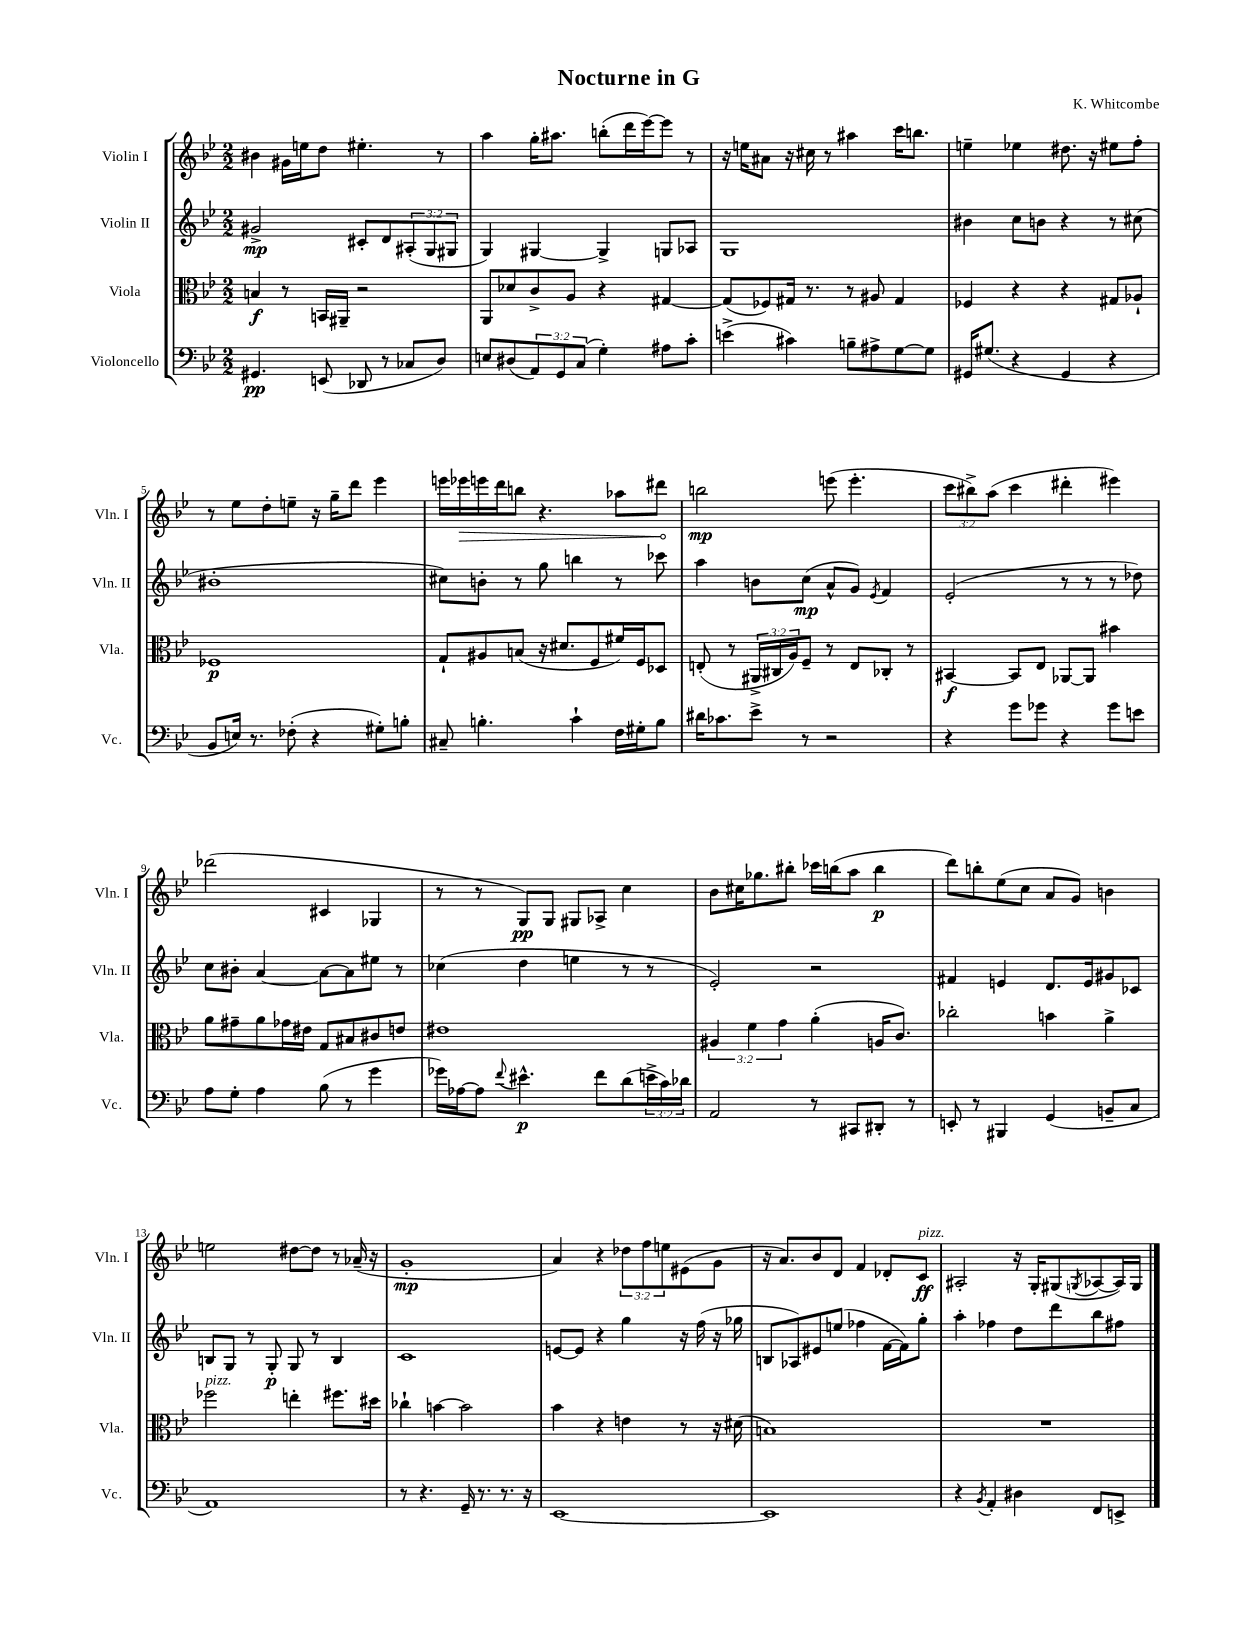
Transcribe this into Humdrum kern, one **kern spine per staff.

**kern	**dynam	**kern	**dynam	**kern	**dynam	**kern	**dynam
*part4	*part4	*part3	*part3	*part2	*part2	*part1	*part1
*staff4	*staff4	*staff3	*staff3	*staff2	*staff2	*staff1	*staff1
*I"Violoncello	*	*I"Viola	*	*I"Violin II	*	*I"Violin I	*
*I'Vc.	*	*I'Vla.	*	*I'Vln. II	*	*I'Vln. I	*
*clefF4	*	*clefC3	*	*clefG2	*	*clefG2	*
*k[b-e-]	*	*k[b-e-]	*	*k[b-e-]	*	*k[b-e-]	*
*M2/2	*	*M2/2	*	*M2/2	*	*M2/2	*
=1	=1	=1	=1	=1	=1	=1	=1
4.GG#X/	pp	4Bn/	f	2g#X^/	mp	4b#X\	.
.	.	8r	.	.	.	16g#X\LL	.
.	.	.	.	.	.	16een\J	.
(8EEn/	.	16BBn/LL	.	.	.	8dd\J	.
.	.	16AA#X~/JJ	.	.	.	.	.
8DD-X/	.	2r	.	8c#X'/L	.	4.ee#X'\	.
8r	.	.	.	8d/	.	.	.
8C-X/L	.	.	.	(12A#X'/	.	.	.
.	.	.	.	12G/	.	.	.
8D/J)	.	.	.	.	.	8r	.
.	.	.	.	12G#X/J	.	.	.
=2	=2	=2	=2	=2	=2	=2	=2
8En/L	.	8AA/L	.	4G/)	.	4aa\	.
(8D#X/	.	8d-X/	.	.	.	.	.
12AA/)	.	8c^/	.	[4G#X/	.	16gg'\KL	.
.	.	.	.	.	.	8.aa#X\J	.
12GG/	.	.	.	.	.	.	.
.	.	8A/J	.	.	.	.	.
(12C/J	.	.	.	.	.	.	.
4G'\)	.	4r	.	4G#^/]	.	(8bbn'\L	.
.	.	.	.	.	.	16ddd\L	.
.	.	.	.	.	.	[16eee-\J)	.
8A#X\L	.	[4G#X/	.	8Gn/L	.	8eee-\J]	.
8c'\J	.	.	.	8A-X/J	.	8r	.
=3	=3	=3	=3	=3	=3	=3	=3
(4en^\	.	(8G#/L]	.	1G	.	16r	.
.	.	.	.	.	.	16een\KL	.
.	.	8F-X/)	.	.	.	8a#X\J	.
4c#X\)	.	16G#X/Jk	.	.	.	16r	.
.	.	8.r	.	.	.	16cc#X\	.
.	.	.	.	.	.	8r	.
8Bn~\L	.	8r	.	.	.	4aa#X\	.
8A#X^\	.	8A#X/	.	.	.	.	.
[8G\	.	4G#/	.	.	.	16ccc\KL	.
.	.	.	.	.	.	8.bbn\J	.
8G\J]	.	.	.	.	.	.	.
=4	=4	=4	=4	=4	=4	=4	=4
16GG#X/KL	.	4F-X/	.	4b#X\	.	4een~\	.
(8.G#X/J	.	.	.	.	.	.	.
4r	.	4r	.	8cc\L	.	4ee-X\	.
.	.	.	.	8bn\J	.	.	.
4GG#/	.	4r	.	4r	.	8.dd#X\	.
.	.	.	.	.	.	16r	.
4r	.	8G#X/L	.	8r	.	8ee#X\L	.
.	.	8A-X`/J	.	(8cc#X\	.	8ff'\J	.
!!LO:LB:g=z
=5	=5	=5	=5	=5	=5	=5	=5
8BB-/L	.	1F-X	p	1b#X'	.	8r	.
16En/Jk)	.	.	.	.	.	8ee-\L	.
8.r	.	.	.	.	.	.	.
.	.	.	.	.	.	8dd'\	.
(8F-X'\	.	.	.	.	.	8een~\J	.
4r	.	.	.	.	.	16r	.
.	.	.	.	.	.	16gg~\KL	.
.	.	.	.	.	.	8ddd\J	.
8G#X'\L)	.	.	.	.	.	4eee-\	.
8Bn'\J	.	.	.	.	.	.	.
=6	=6	=6	=6	=6	=6	=6	=6
8C#X~/	.	8G`/L	.	8cc#X\L)	.	16eeen\LL	.
!	!	!	!	!	!	!	!LO:HP:b
.	.	.	.	.	.	16eee-X\	>
4.Bn'\	.	8A#X/	.	8bn'\J	.	16eeen\	.
.	.	.	.	.	.	16ddd\J	.
.	.	(8Bn/J	.	8r	.	8bbn\J	.
.	.	16r	.	8gg\	.	4.r	.
.	.	8.d#X/L	.	.	.	.	.
4c`\	.	.	.	4bbn\	.	.	.
.	.	8F/	.	.	.	.	.
16F\LL	.	16f#X/L)	.	8r	.	8aa-X\L	.
16G#X'\J	.	16F/J	.	.	.	.	.
8B\J	.	8D-X/J	.	8ccc-X\	.	8ddd#X\J	.
.	.	.	.	.	.	.	]
=7	=7	=7	=7	=7	=7	=7	=7
16d#X\KL	.	(8En'/	.	4aa\	.	2bbn\	mp
8.c-X\	.	.	.	.	.	.	.
.	.	8r	.	.	.	.	.
8e-^\J	.	24AA#X^/LL	.	8bn\L	.	.	.
.	.	24C#X/	.	.	.	.	.
.	.	24A/J)	.	.	.	.	.
8r	.	8F~/J	.	(8cc\J	mp	.	.
2r	.	8r	.	8a^^/L	.	(8eeen\	.
.	.	8E/L	.	8g/J)	.	4.eee'\	.
.	.	.	.	8qe-/	.	.	.
.	.	8C-X'/J	.	4f/	.	.	.
.	.	8r	.	.	.	.	.
=8	=8	=8	=8	=8	=8	=8	=8
4r	.	[4BB#X/	f	(2e-'/	.	12ccc\L	.
.	.	.	.	.	.	12bb#X^\)	.
.	.	.	.	.	.	(12aa\J	.
8g\L	.	8BB#/L]	.	.	.	4ccc\	.
8g-X\J	.	8E-/J	.	.	.	.	.
4r	.	[8AA-X/L	.	8r	.	4ddd#X'\	.
.	.	8AA-/J]	.	8r	.	.	.
8g-\L	.	4b#X\	.	8r	.	4eee#X\)	.
8en\J	.	.	.	8dd-X\)	.	.	.
!!LO:LB:g=z
=9	=9	=9	=9	=9	=9	=9	=9
8A\L	.	8a\L	.	8cc\L	.	(2ddd-X\	.
8G'\J	.	8g#X~\	.	8b#X'\J	.	.	.
4A\	.	8a\	.	[4a/	.	.	.
.	.	16g-X\L	.	.	.	.	.
.	.	16e#X\JJ	.	.	.	.	.
(8B-\	.	8G/L	.	8a\L_	.	4c#X/	.
8r	.	8B#X/	.	8a\]	.	.	.
4g\	.	8c#X/	.	8ee#X\J	.	4G-X/	.
.	.	8en/J	.	8r	.	.	.
=10	=10	=10	=10	=10	=10	=10	=10
16g-X\LL)	.	1e#X	.	(4cc-X\	.	8r	.
[16A-X\J	.	.	.	.	.	.	.
8A-\J]	.	.	.	.	.	8r	.
8qqf/	.	.	.	.	.	.	.
4.e#X^^\	p	.	.	4dd\	.	8G/L)	pp
.	.	.	.	.	.	8G/J	.
.	.	.	.	4een\	.	8G#X/L	.
8f\L	.	.	.	.	.	8A-X^/J	.
(8d\	.	.	.	8r	.	4cc\	.
24en^\L	.	.	.	8r	.	.	.
24c\)	.	.	.	.	.	.	.
24d-X\JJ	.	.	.	.	.	.	.
=11	=11	=11	=11	=11	=11	=11	=11
2AA/	.	6A#X/	.	2e-'/)	.	8b-\L	.
.	.	.	.	.	.	16cc#X\K	.
.	.	6f\	.	.	.	.	.
.	.	.	.	.	.	8.gg-X\	.
.	.	6g\	.	.	.	.	.
.	.	.	.	.	.	8bb#X'\J	.
8r	.	(4a'\	.	2r	.	16ccc-X\LL	.
.	.	.	.	.	.	(16bbn\J	.
8CC#X/L	.	.	.	.	.	8aa\J	.
8DD#X'/J	.	16An/KL	.	.	.	4bb\	p
.	.	8.c/J)	.	.	.	.	.
8r	.	.	.	.	.	.	.
=12	=12	=12	=12	=12	=12	=12	=12
8EEn'/	.	2cc-X'\	.	4f#X/	.	8ddd\L)	.
8r	.	.	.	.	.	8bbn'\	.
4BBB#X/	.	.	.	4en/	.	(8ee-\	.
.	.	.	.	.	.	8cc\J	.
(4GG/	.	4bn\	.	8.d/L	.	8a/L	.
.	.	.	.	.	.	8g/J)	.
.	.	.	.	16e/k	.	.	.
8BBn~/L	.	4a^\	.	8g#X/	.	4bn\	.
8C/J	.	.	.	8c-X/J	.	.	.
!!LO:LB:g=z
=13	=13	=13	=13	=13	=13	=13	=13
!	!	!LO:TX:a:i:t=pizz.	!	!	!	!	!
1AA)	.	2ff-X\	.	8Bn/L	.	2een\	.
.	.	.	.	8G/J	.	.	.
.	.	.	.	8r	.	.	.
.	.	.	.	8G'/	p	.	.
.	.	4een'\	.	8G/	.	[8dd#X\L	.
.	.	.	.	8r	.	8dd#\J]	.
.	.	8.ff#X\L	.	4B/	.	8r	.
.	.	.	.	.	.	(16a-X~/	.
.	.	16dd#X\Jk	.	.	.	16r	.
=14	=14	=14	=14	=14	=14	=14	=14
8r	.	4cc-X`\	.	1c	.	1g'	mp
4.r	.	.	.	.	.	.	.
.	.	[4bn\	.	.	.	.	.
16GG~/	.	2b\]	.	.	.	.	.
8.r	.	.	.	.	.	.	.
8.r	.	.	.	.	.	.	.
16r	.	.	.	.	.	.	.
=15	=15	=15	=15	=15	=15	=15	=15
[1EE-	.	4b-\	.	[8en/L	.	4a/)	.
.	.	.	.	8e/J]	.	.	.
.	.	4r	.	4r	.	4r	.
.	.	4en\	.	4gg\	.	12dd-X\L	.
.	.	.	.	.	.	12ff\	.
.	.	.	.	.	.	12een\	.
.	.	8r	.	16r	.	(8e#X\	.
.	.	.	.	(16ff\	.	.	.
.	.	16r	.	16r	.	8g\J	.
.	.	(16d#X\	.	16gg-X\	.	.	.
=16	=16	=16	=16	=16	=16	=16	=16
1EE-]	.	1Bn)	.	8Bn/L	.	16r	.
.	.	.	.	.	.	8.a/L)	.
.	.	.	.	8A-X/)	.	.	.
.	.	.	.	8e#X/	.	8b-/	.
.	.	.	.	(8een/J	.	8d/J	.
.	.	.	.	4ff-X\	.	4f/	.
.	.	.	.	[16f\LL	.	8d-X'/L	.
.	.	.	.	16f\J])	.	.	.
!	!	!	!	!	!	!LO:TX:a:i:t=pizz.	!
.	.	.	.	8gg'\J	.	8c/J	ff
=17	=17	=17	=17	=17	=17	=17	=17
4r	.	1r	.	4aa'\	.	2A#X'/	.
8qBB-/	.	.	.	.	.	.	.
4AA'/	.	.	.	4ff-X\	.	.	.
4D#X\	.	.	.	8dd\L	.	16r	.
.	.	.	.	.	.	16G'/KL	.
.	.	.	.	8ddd\	.	(8G#X/	.
.	.	.	.	.	.	8qGn/	.
8FF/L	.	.	.	8bb-\	.	[8A-X/	.
8EEn^/J	.	.	.	8ff#X\J	.	16A-/L])	.
.	.	.	.	.	.	16G/JJ	.
==	==	==	==	==	==	==	==
*-	*-	*-	*-	*-	*-	*-	*-
